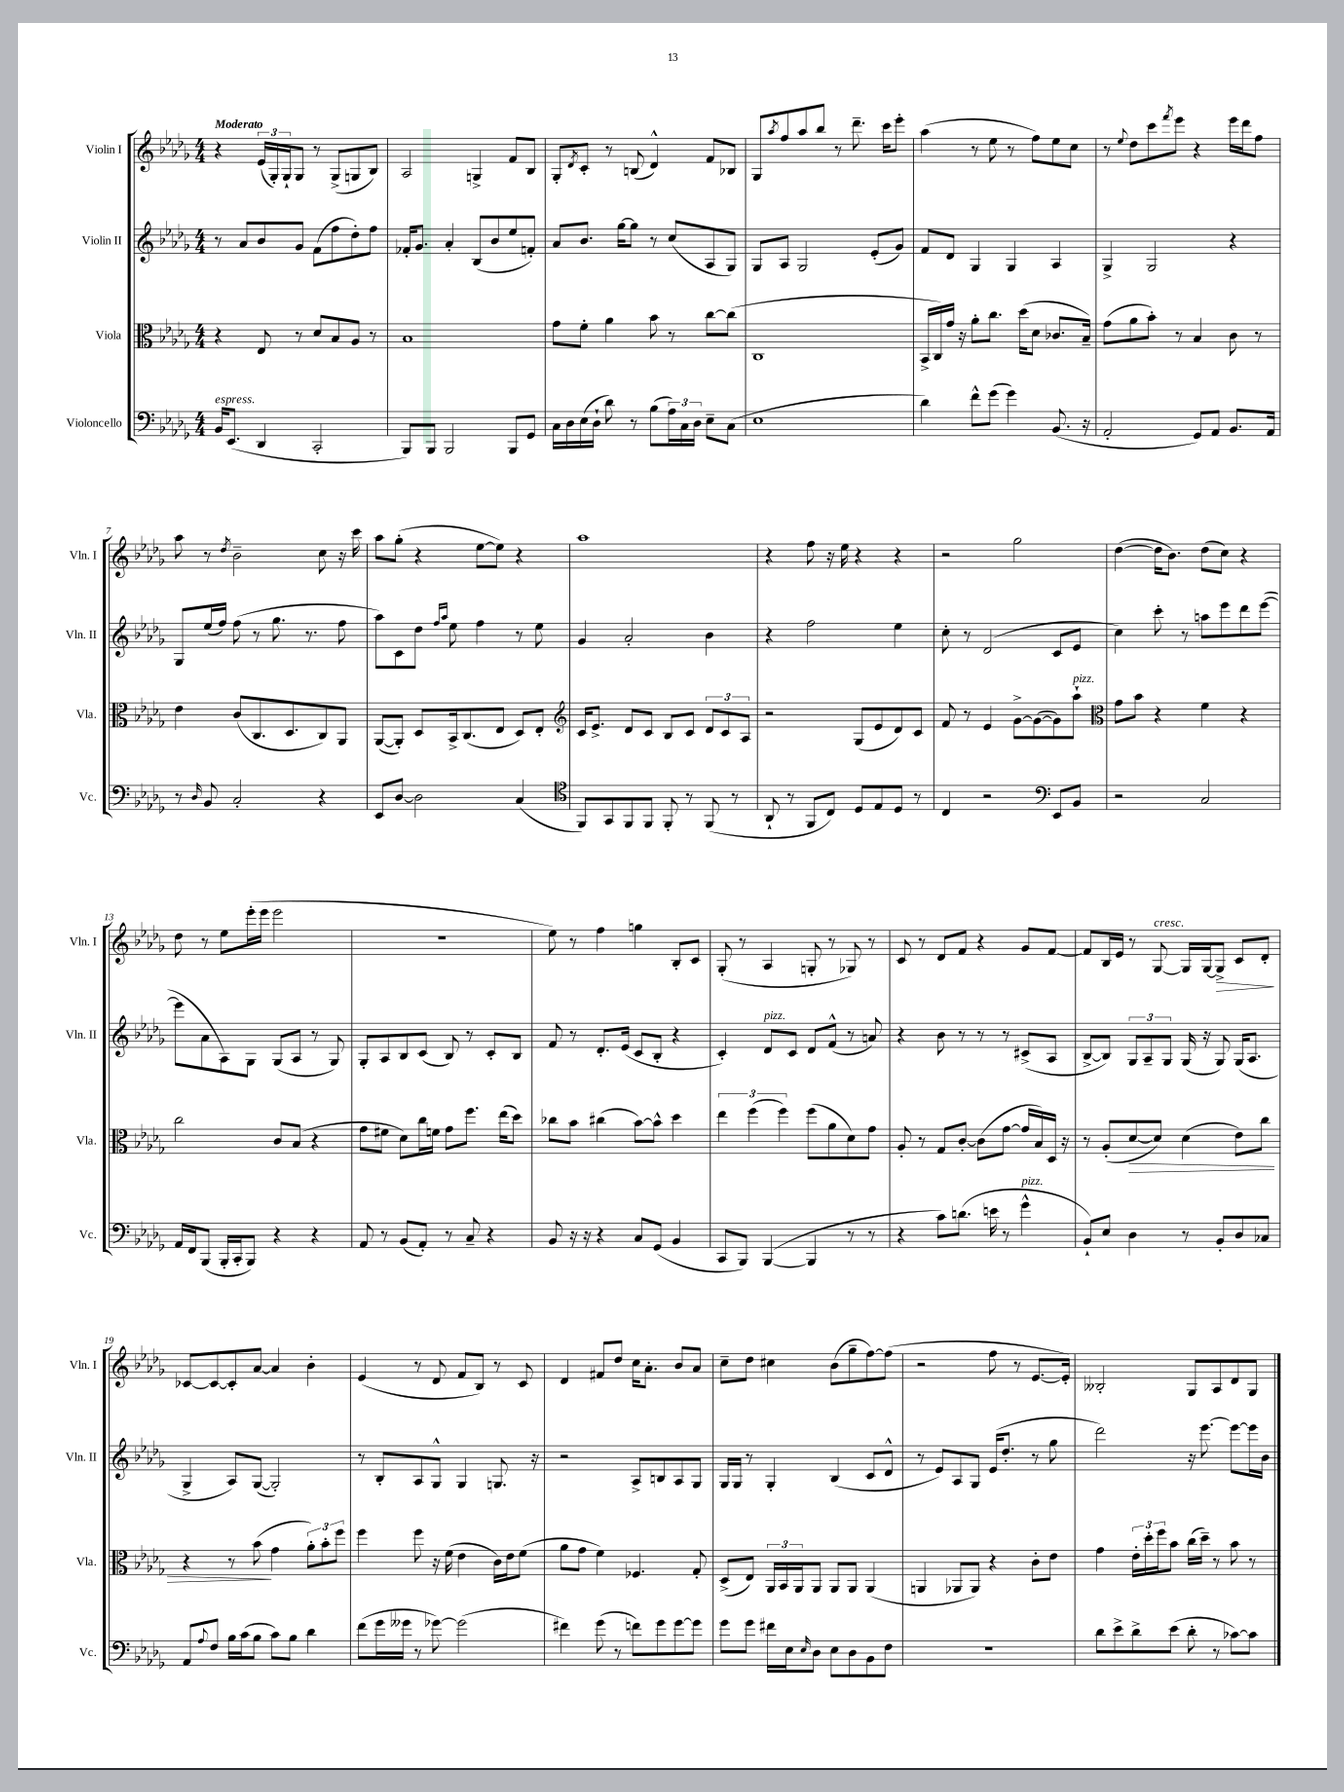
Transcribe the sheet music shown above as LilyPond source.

<<
\new StaffGroup <<
\new Staff = "s0" \with { instrumentName = "Violin I" shortInstrumentName = "Vln. I" } {
    \clef treble \key des \major \numericTimeSignature \time 4/4 \tempo "Moderato"
    r4 \tuplet 3/2 { ees'16( ges16-.) ges16-! } ges8 r8 ges8->( g8 bes8) |
    aes2 g4-> f'8 bes8 |
    ges8-. \acciaccatura { des'8 } c'8-. r8 b8( des'4-^) f'8 bes8 |
    ges8 \acciaccatura { aes''8 } f''8 aes''8 bes''8 r8 des'''8.-- c'''16 ees'''8-. |
    aes''4( r8 ees''8 r8 f''8) ees''8 c''8 |
    r8 \appoggiatura { ees''8 } des''8 c'''8 \acciaccatura { f'''8 } ees'''8 r4 ees'''16 des'''16 f''8 |
    aes''8 r8 \acciaccatura { des''8 } bes'2-- c''8 r16 c'''16 |
    aes''8 ges''8-.( r4 ees''8~ ees''8) r4 |
    aes''1 |
    r4 f''8 r16 ees''16 r4 r4 |
    r2 ges''2 |
    des''4~( des''16 bes'8.) des''8( c''8) r4 |
    des''8 r8 ees''8 ees'''16-.( ees'''16 ees'''2 |
    R1 |
    ees''8) r8 f''4 g''4 bes8-. c'8 |
    ges8-.( r8 aes4 g8-. r8 ges8) r8 |
    c'8 r8 des'8 f'8 r4 ges'8 f'8~ |
    f'8 bes16 ees'16 r8 ges8~^\markup { \italic "cresc." } ges16 ges16~ ges8->\> c'8 des'8-.\! |
    ces'8~ ces'8~ ces'8-. aes'8~ aes'4 bes'4-. |
    ees'4( r8 des'8 f'8 bes8) r8 c'8 |
    des'4 fis'8 des''8 c''16 aes'8.-. bes'8 aes'8 |
    c''8-- des''8 cis''4 bes'8( ges''8-- f''8~) f''8( |
    r2 f''8 r8 ees'8.~ ees'16-.) |
    beses2-. ges8 aes8 des'8 ges8 \bar "|." |
}
\new Staff = "s1" \with { instrumentName = "Violin II" shortInstrumentName = "Vln. II" } {
    \clef treble \key des \major \numericTimeSignature \time 4/4
    r8 aes'8 bes'8 ges'8 f'8( f''8 des''8-.) f''8 |
    fes'16-. ges'8. aes'4-. bes8( bes'8 ees''8 f'8-.) |
    aes'8 bes'8. ges''16~ ges''8 r8 c''8( aes8 ges8) |
    ges8 aes8 ges2 ees'8-.( ges'8) |
    f'8 des'8 ges4 ges4 aes4 |
    ges4-> ges2 r4 |
    ges8 ees''16( f''16) f''8( r8 ges''8. r8. f''8 |
    aes''8) c'8 des''8 \grace { f''16 aes''16 } ees''8 f''4 r8 ees''8 |
    ges'4 aes'2-. bes'4 |
    r4 f''2 ees''4 |
    c''8-. r8 des'2( c'8 ees'8 |
    c''4) c'''8-. r8 a''8 ees'''8 des'''8 ees'''8~( |
    ees'''8 aes'8 aes8) ges8 ges8( aes8 r8 ges8) |
    ges8-. aes8 bes8 c'8( bes8) r8 c'8-. bes8 |
    f'8 r8 des'8.-. ees'16( c'8 bes8-. r4 |
    c'4-.) des'8^\markup { \italic "pizz." } c'8 des'8 f'8-^( r8 a'8) |
    r4 bes'8 r8 r8 r8 cis'8->( aes8 |
    bes8~-> bes8) \tuplet 3/2 { ges8 aes8-- ges8 } ges16( r16 ges8) ges16( aes8. |
    ges4-> aes8) ges8~( ges2-.) |
    r8 bes8-. aes8 ges8-^ ges4 g8. r16 |
    r2 aes8-> b8 aes8 ges8 |
    ges16 ges16 r8 ges4-. bes4( c'8 des'8-^ |
    r8 ees'8) aes8 ges8 ees'16( des''8.-. r8 ges''8 |
    des'''2) r16 ees'''8.~ ees'''8~ ees'''16 bes'16 \bar "|." |
}
\new Staff = "s2" \with { instrumentName = "Viola" shortInstrumentName = "Vla." } {
    \clef alto \key des \major \numericTimeSignature \time 4/4
    r4 ees8 r8 des'8 bes8 aes8 r8 |
    bes1 |
    ges'8 f'8-. aes'4 bes'8 r8 c''8~ c''8( |
    c1 |
    bes,16-> c16) ges'16 r16 aes'8-. c''8. des''16( des'8 ces'8. bes16--) |
    ges'8( aes'8 bes'8-.) r8 bes4 c'8 r8 |
    ees'4 c'8( c8. des8. c8) aes,8 |
    aes,8~( aes,8-.) des8 bes,16-> c8.( ees8 des8) ees8-. |
    \clef treble c'16 ees'8.-> des'8 c'8 bes8 c'8 \tuplet 3/2 { des'8 c'8 aes8 } |
    r2 ges8( ees'8 des'8) c'8 |
    f'8 r8 ees'4 ges'8~-> ges'8~( ges'8) aes''8-!^\markup { \italic "pizz." } |
    \clef alto ges'8 bes'8 r4 f'4 r4 |
    c''2 c'8 bes8( r4 |
    ges'8 fis'8 des'8) c''16 f'16 ges'8 f''8. ees''16( des''8) |
    ces''8 bes'8 cis''4( bes'8~) bes'8-^ des''4 |
    \tuplet 3/2 { ees''4 f''4( f''4) } f''8( aes'8 des'8) ges'8 |
    aes8-. r8 ges8 c'8~-. c'8( ges'8~ ges'16 bes16) des16 r16 |
    r8 aes8-.( des'8~\> des'8) des'4( ees'8) c''8 |
    r4 r8 bes'8\!( ges'4 \tuplet 3/2 { aes'8-.) bes'8-. f''8 } |
    f''4 f''8 r16 f'16( ees'4 c'16) ees'16 f'8( |
    aes'8 ges'8 f'4) fes4. ges8-. |
    des8->( ees8) \tuplet 3/2 { aes,16 bes,16 aes,16 } aes,8 aes,8 aes,8 aes,4( |
    a,4 aes,8 aes,8) r4 c'8-. ees'8 |
    ges'4 \tuplet 3/2 { ees'16-. des''16-. f''16 } bes'8 c''16( des''16--) r8 bes'8 r8 \bar "|." |
}
\new Staff = "s3" \with { instrumentName = "Violoncello" shortInstrumentName = "Vc." } {
    \clef bass \key des \major \numericTimeSignature \time 4/4
    bes,16^\markup { \italic "espress." } ees,8.( des,4 c,2-. |
    bes,,8) bes,,8 bes,,2 bes,,8 ges,8 |
    c16 des16 ees16( des16-! des'8) r8 bes8( \tuplet 3/2 { aes16) c16 des16 } ees8-- c8( |
    ees1 |
    des'4) f'8-^ ges'8( ges'4) bes,8.( r16 |
    aes,2-. ges,8) aes,8 bes,8. aes,16 |
    r8 \grace { des16 } bes,8 c2-. r4 |
    ees,8 des8~ des2 c4( |
    \clef tenor f,8) ges,8 f,8 f,8 f,8-. r8 f,8( r8 |
    aes,8-! r8 f,8 c8) des8 ees8 des8 r8 |
    c4 r2 \clef bass ees,8 bes,8 |
    r2 c2 |
    aes,16 f,16 bes,,8( bes,,16-. c,16-. bes,,8) r4 r4 |
    aes,8 r8 bes,8( aes,8-.) r8 c8-- r4 |
    bes,8 r16 r16 r4 c8 ges,8( bes,4 |
    c,8 bes,,8) bes,,4~( bes,,4 r8 r8 |
    r4 c'8) d'8.( e'16 r8 ges'4-^^\markup { \italic "pizz." } |
    bes,8-!) ees8 des4 r8 bes,8-. des8 ces8 |
    aes,8 \appoggiatura { aes8 } f8 bes16 c'16( bes8 c'8) bes8 des'4 |
    f'8( ges'16 geses'16 r8 ges'8~) ges'2( |
    fis'4) ges'8( r8 f'8) ges'8 ges'8~ ges'8 |
    ges'8 ges'8 fis'16 ees16 \grace { ees16 } des8 ees8 des8 bes,8 f8 |
    R1 |
    des'8 ees'8-> des'8-> ees'8( des'8-. r8 ces'8~) ces'8 \bar "|." |
}
>>
>>
